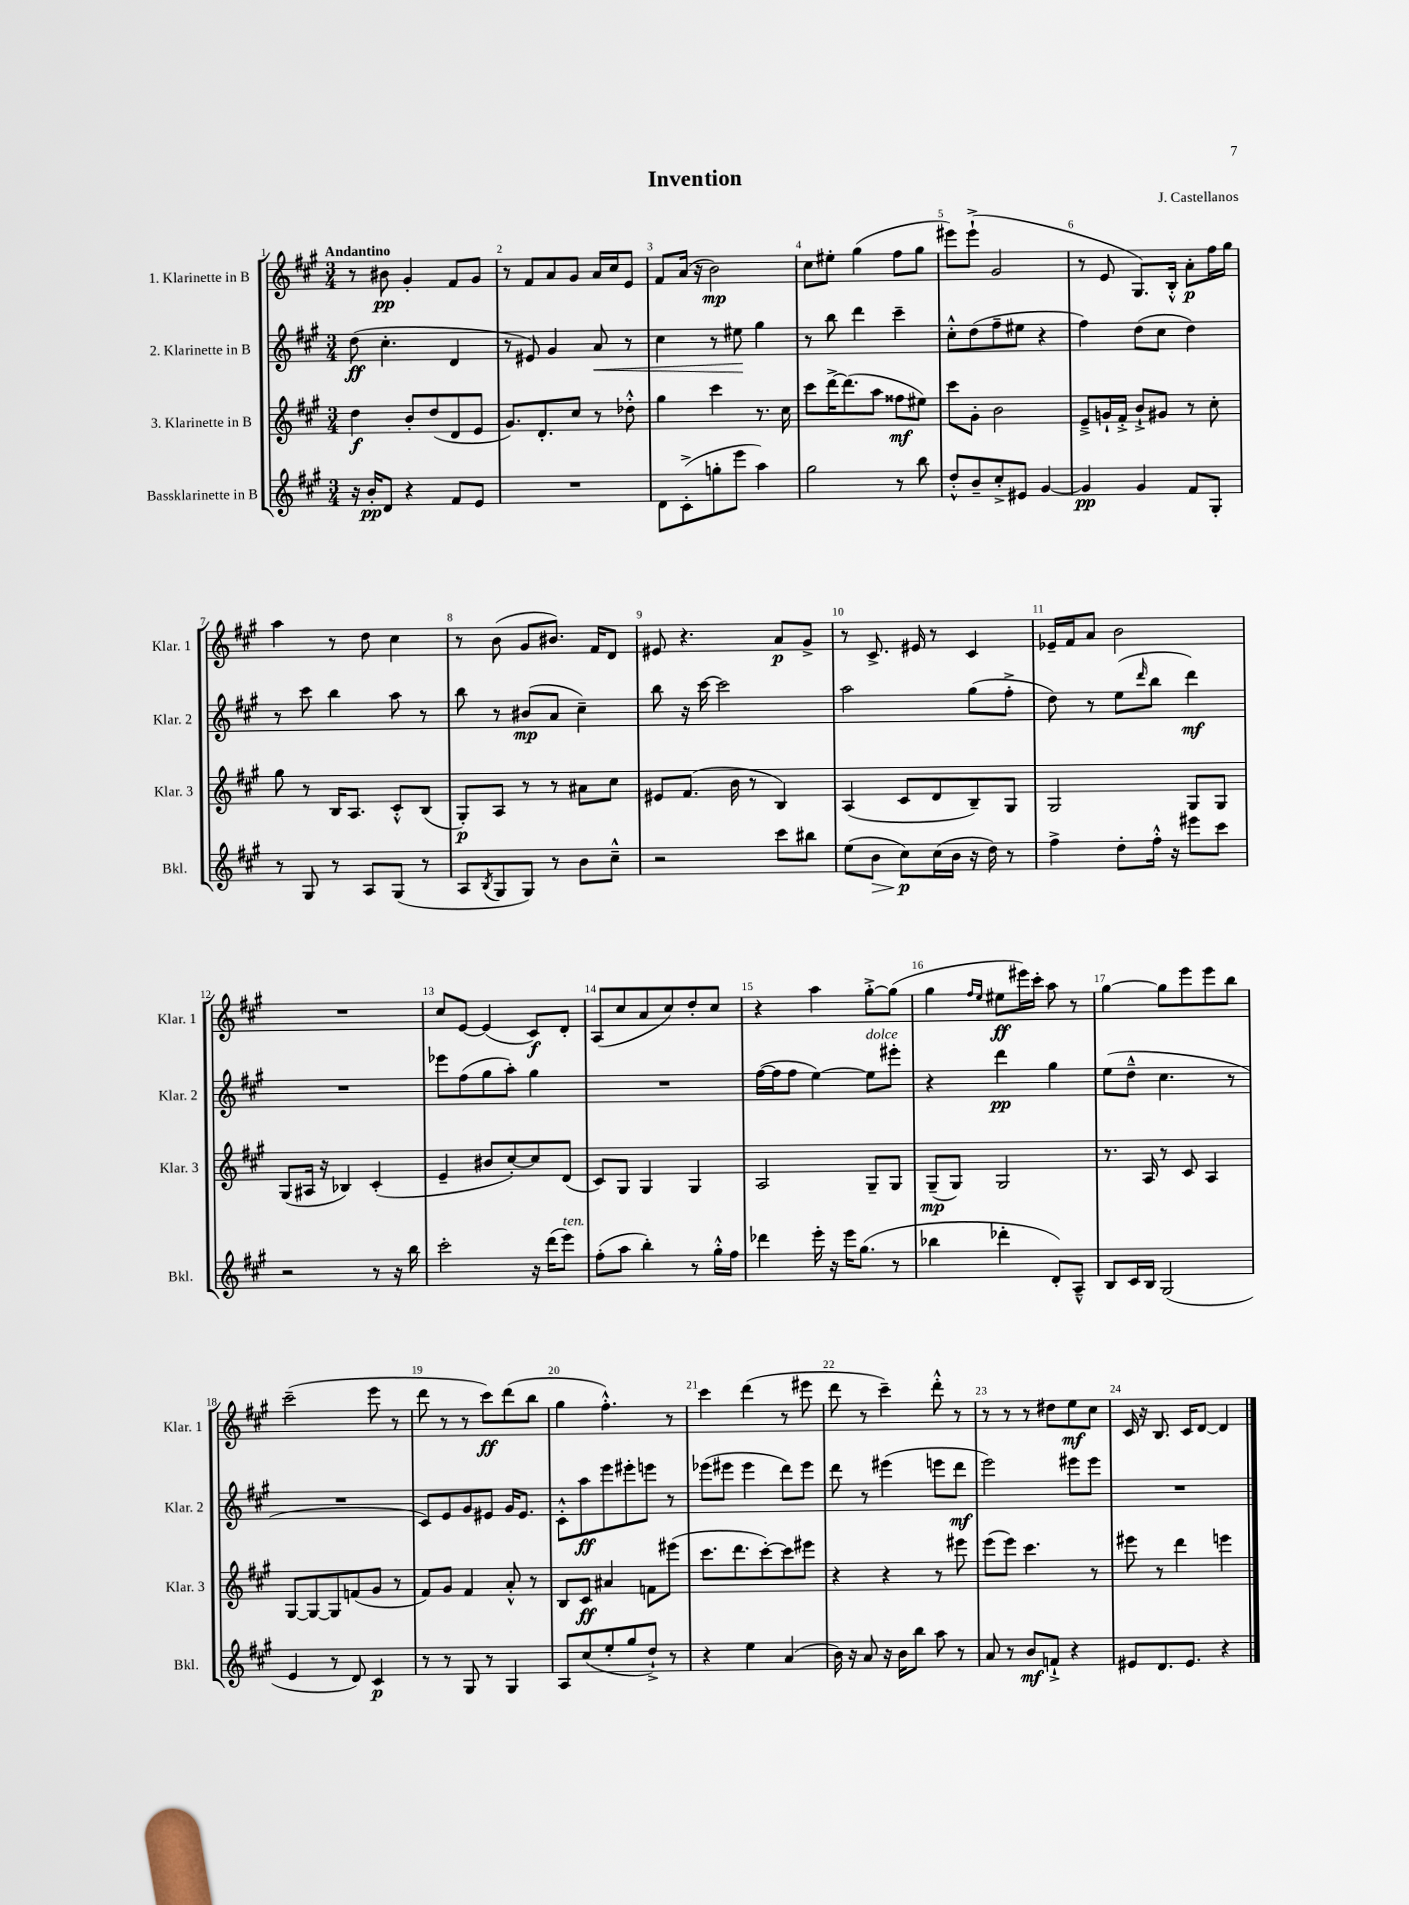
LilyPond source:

\header { title = "Invention" composer = "J. Castellanos" }
<<
\new StaffGroup <<
\new Staff = "s0" \with { instrumentName = "1. Klarinette in B" shortInstrumentName = "Klar. 1" } {
    \clef treble \key a \major \numericTimeSignature \time 3/4 \tempo "Andantino"
    r8 bis'8\pp gis'4-. fis'8 gis'8 |
    r8 fis'8 a'8 gis'8 a'16 cis''16 e'8 |
    fis'8 a'16( r16 b'2\mp) |
    cis''8 eis''8-. gis''4( fis''8 gis''8 |
    eis'''8) eis'''8-!->( gis'2 |
    r8 e'8 gis8.) b16-.-^ a'8-.\p fis''16 gis''16 |
    a''4 r8 d''8 cis''4 |
    r8 b'8( gis'8 bis'8.) fis'16 d'8 |
    eis'8 r4. a'8\p gis'8-> |
    r8 cis'8.-> eis'16 r8 cis'4 |
    ees'16-- fis'16 a'8 b'2 |
    R2. |
    cis''8 e'8~ e'4( cis'8\f) d'8-. |
    a8( cis''8 a'8 cis''8) d''8-. cis''8 |
    r4 a''4 gis''8~-.-> gis''8( |
    gis''4 \grace { fis''16 e''16 } eis''8\ff eis'''16) cis'''16-. a''8 r8 |
    gis''4~ gis''8 e'''8 e'''8 b''8 |
    cis'''2--( e'''8 r8 |
    d'''8 r8 r8 cis'''8\ff) d'''8( b''8 |
    gis''4 fis''4.-.-^) r8 |
    cis'''4 d'''4( r8 eis'''8 |
    d'''8 r8 cis'''4--) d'''8-.-^ r8 |
    r8 r8 r8 dis''8 e''8\mf cis''8 |
    cis'16 r16 b8. cis'16 d'8~ d'4 \bar "|." |
}
\new Staff = "s1" \with { instrumentName = "2. Klarinette in B" shortInstrumentName = "Klar. 2" } {
    \clef treble \key a \major \numericTimeSignature \time 3/4
    d''8\ff( cis''4.-. d'4 |
    r8 eis'8) gis'4 a'8\< r8 |
    cis''4 r8 eis''8\! gis''4 |
    r8 b''8 d'''4 cis'''4-- |
    cis''8-.-^ d''8( fis''8-- eis''8 r4 |
    fis''4) d''8( cis''8 d''4) |
    r8 cis'''8 b''4 a''8 r8 |
    b''8 r8 bis'8\mp( a'8 cis''4--) |
    b''8 r16 cis'''16~ cis'''2 |
    a''2 gis''8( fis''8-.-> |
    d''8) r8 e''8( \grace { d'''16 } b''8 d'''4\mf) |
    R2. |
    ees'''8 fis''8( gis''8 a''8-.) gis''4 |
    R2. |
    fis''16~( fis''16 fis''8 e''4~) e''8^\markup { \italic "dolce" } eis'''8-. |
    r4 d'''4\pp gis''4 |
    e''8( d''8---^ cis''4. r8 |
    R2. |
    cis'8) e'8 gis'8 eis'8 gis'16 eis'8. |
    cis'8-.-^ a''8\ff e'''8 eis'''8-. e'''8 r8 |
    ees'''8( eis'''8 eis'''4 d'''8) eis'''8 |
    d'''8 r8 eis'''4( e'''8 d'''8\mf |
    e'''2) eis'''8 eis'''8 |
    R2. \bar "|." |
}
\new Staff = "s2" \with { instrumentName = "3. Klarinette in B" shortInstrumentName = "Klar. 3" } {
    \clef treble \key a \major \numericTimeSignature \time 3/4
    d''4\f b'8-. d''8( d'8 e'8 |
    gis'8.) d'8.-. cis''8 r8 des''8-.-^ |
    gis''4 cis'''4 r8. cis''16 |
    cis'''8 d'''16~-> d'''8.( a''8 fisis''8\mf eis''8) |
    cis'''8 gis'8-. b'2 |
    e'8---> g'16-! fis'16-.-> b'8-!-> gis'8 r8 cis''8-. |
    gis''8 r8 b16 a8. cis'8-.-^ b8( |
    gis8-.\p) a8 r8 r8 ais'8 cis''8 |
    eis'8 fis'8.( b'16 r8 b4) |
    a4( cis'8 d'8 b8--) gis8 |
    gis2 gis8 gis8 |
    gis8( ais16 r16 bes4) cis'4-.( |
    e'4-- bis'8 cis''8~-.) cis''8 d'8( |
    cis'8) gis8 gis4 gis4 |
    a2 gis8-- gis8 |
    gis8--\mp( gis8) gis2 |
    r8. a16 r8 cis'8 a4 |
    gis8~ gis8~ gis8 f'8( gis'8 r8 |
    fis'8) gis'8 fis'4 a'8-.-^ r8 |
    b8 cis'8\ff ais'4 f'8 eis'''8( |
    cis'''8. d'''8. cis'''8~-.) cis'''8 eis'''8 |
    r4 r4 r8 eis'''8 |
    e'''8( e'''8) cis'''4. r8 |
    eis'''8 r8 d'''4 e'''4 \bar "|." |
}
\new Staff = "s3" \with { instrumentName = "Bassklarinette in B" shortInstrumentName = "Bkl." } {
    \clef treble \key a \major \numericTimeSignature \time 3/4
    r16 b'16-.\pp d'8 r4 fis'8 e'8 |
    R2. |
    d'8 cis'8-.->( g''8-. e'''8 a''4) |
    gis''2 r8 b''8 |
    d''8-.-^ b'8-- cis''8-.-> eis'8 gis'4~ |
    gis'4\pp gis'4 fis'8 gis8-. |
    r8 gis8 r8 a8 gis8( r8 |
    a8 \acciaccatura { b8 } gis8 gis8) r8 b'8 cis''8---^ |
    r2 cis'''8 bis''8 |
    e''8( b'8\> cis''8\p\!) cis''16( b'16 r16 d''16) r8 |
    fis''4-> d''8-. fis''16-.-^ r16 eis'''8 cis'''8 |
    r2 r8 r16 b''16 |
    cis'''2-. r16 d'''16( e'''8^\markup { \italic "ten." }) |
    fis''8-.( a''8 b''4-.) r8 gis''16-.-^ fis''16 |
    des'''4 e'''16-. r16 e'''16 gis''8.( r8 |
    bes''4 des'''4-. d'8-.) a8---^ |
    b8 cis'16 b16 gis2( |
    e'4 r8 d'8) cis'4\p |
    r8 r8 gis8 r8 gis4 |
    a8 cis''8( e''8-. gis''8 d''8-!->) r8 |
    r4 e''4 a'4( |
    b'16) r16 a'8 r16 b'16 b''8 a''8 r8 |
    a'8 r8 b'8\mf f'8-!-> r4 |
    eis'8 d'8. eis'8. r4 \bar "|." |
}
>>
>>
\layout { \context { \Score \override BarNumber.break-visibility = ##(#f #t #t) barNumberVisibility = #all-bar-numbers-visible } }
